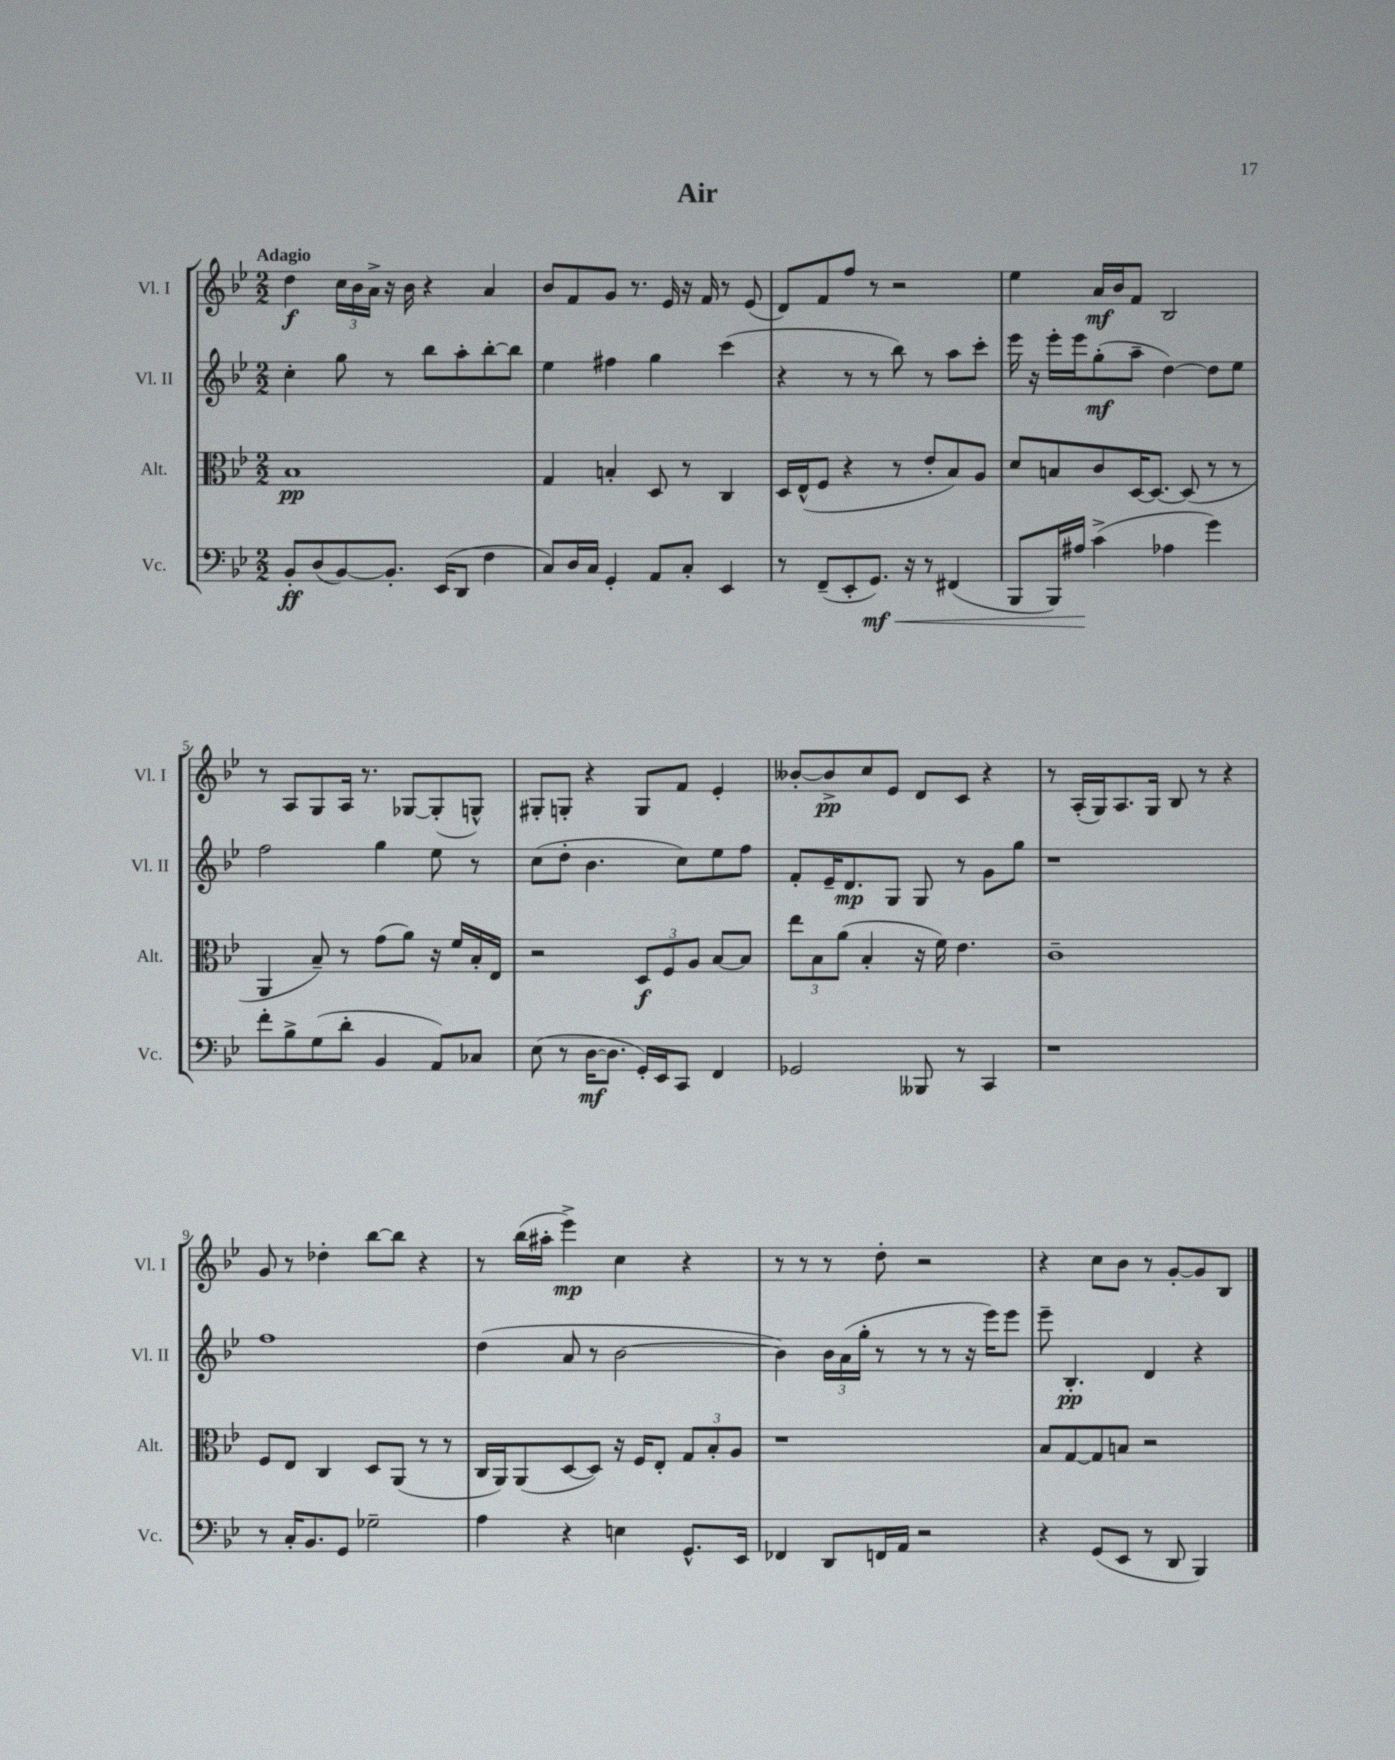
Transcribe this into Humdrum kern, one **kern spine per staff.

**kern	**dynam	**kern	**dynam	**kern	**dynam	**kern	**dynam
*part4	*part4	*part3	*part3	*part2	*part2	*part1	*part1
*staff4	*staff4	*staff3	*staff3	*staff2	*staff2	*staff1	*staff1
*I"Vc.	*	*I"Alt.	*	*I"Vl. II	*	*I"Vl. I	*
*I'Vc.	*	*I'Alt.	*	*I'Vl. II	*	*I'Vl. I	*
*clefF4	*	*clefC3	*	*clefG2	*	*clefG2	*
*k[b-e-]	*	*k[b-e-]	*	*k[b-e-]	*	*k[b-e-]	*
*M2/2	*	*M2/2	*	*M2/2	*	*M2/2	*
=1	=1	=1	=1	=1	=1	=1	=1
!	!	!	!	!	!	!LO:TX:a:B:t=Adagio	!
8BB-'/L	ff	1B-	pp	4cc'\	.	4dd\	f
(8D/	.	.	.	.	.	.	.
[8BB-/)	.	.	.	8gg\	.	24cc\LL	.
.	.	.	.	.	.	24b-\	.
.	.	.	.	.	.	24a^\JJ	.
8.BB-'/J]	.	.	.	8r	.	16r	.
.	.	.	.	.	.	16b-\	.
.	.	.	.	8bb-\L	.	4r	.
(16EE-/KL	.	.	.	.	.	.	.
8DD/J	.	.	.	8aa'\	.	.	.
4F\	.	.	.	[8bb-'\	.	4a/	.
.	.	.	.	8bb-\J]	.	.	.
=2	=2	=2	=2	=2	=2	=2	=2
8C/L)	.	4G/	.	4ee-\	.	8b-/L	.
16D/L	.	.	.	.	.	8f/	.
16C/JJ	.	.	.	.	.	.	.
4GG'/	.	4Bn'/	.	4ff#X\	.	8g/J	.
.	.	.	.	.	.	8.r	.
8AA/L	.	8D/	.	4gg\	.	.	.
.	.	.	.	.	.	16e-/	.
8C'/J	.	8r	.	.	.	16r	.
.	.	.	.	.	.	16f/	.
4EE-/	.	4C/	.	(4ccc\	.	8r	.
.	.	.	.	.	.	(8e-/	.
=3	=3	=3	=3	=3	=3	=3	=3
8r	.	16D/LL	.	4r	.	8d/L)	.
.	.	(16E-^^/J	.	.	.	.	.
(8FF~/L	.	8F/J	.	.	.	8f/	.
8EE-'/	.	4r	.	8r	.	8ff/J	.
!	!LO:HP:b	!	!	!	!	!	!
8.GG/J)	< mf	.	.	8r	.	8r	.
.	.	8r	.	8bb-\)	.	2r	.
16r	.	.	.	.	.	.	.
8r	.	8e-'/L	.	8r	.	.	.
(4FF#X/	.	8B-/)	.	8aa\L	.	.	.
.	.	8A/J	.	8ccc'\J	.	.	.
=4	=4	=4	=4	=4	=4	=4	=4
8BBB-/L	.	8d/L	.	16eee-\	.	4ee-\	.
.	.	.	.	16r	.	.	.
16BBB-/L)	.	8Bn/	.	16eee-'\LL	.	.	.
16A#X/JJ	.	.	.	16eee-\J	.	.	.
(4c^\	[	8c/	.	(8gg'\	mf	16a/LL	mf
.	.	.	.	.	.	16b-/J	.
.	.	[16D/K	.	8aa~\J	.	8f/J	.
.	.	8.D/J_	.	.	.	.	.
4A-X\	.	.	.	[4dd\)	.	2B-/	.
.	.	(8D/]	.	.	.	.	.
4g\)	.	8r	.	8dd\L]	.	.	.
.	.	8r	.	8ee-\J	.	.	.
!!LO:LB:g=z
=5	=5	=5	=5	=5	=5	=5	=5
8f'\L	.	4AA/	.	2ff\	.	8r	.
8B-^\	.	.	.	.	.	8A/L	.
(8G\	.	8B-~/)	.	.	.	8G/	.
8d'\J	.	8r	.	.	.	16A/Jk	.
.	.	.	.	.	.	8.r	.
4BB-/	.	(8g\L	.	4gg\	.	.	.
.	.	8a\J)	.	.	.	[8G-X/L	.
8AA/L)	.	16r	.	8ee-\	.	(8G-'/]	.
.	.	16f/LL	.	.	.	.	.
8C-X/J	.	16B-'/	.	8r	.	8Gn^^/J)	.
.	.	16E-/JJ	.	.	.	.	.
=6	=6	=6	=6	=6	=6	=6	=6
(8E-\	.	2r	.	(8cc\L	.	8G#X'/L	.
8r	.	.	.	8dd'\J	.	8Gn'/J	.
[16D\KL	mf	.	.	4.b-\	.	4r	.
8.D\J]	.	.	.	.	.	.	.
16GG'/LL)	.	12D/L	f	.	.	8G/L	.
16EE-/J	.	.	.	.	.	.	.
.	.	12F/	.	.	.	.	.
8CC/J	.	.	.	8cc\L)	.	8f/J	.
.	.	12A/J	.	.	.	.	.
4FF/	.	[8B-/L	.	8ee-\	.	4e-'/	.
.	.	8B-/J]	.	8ff\J	.	.	.
=7	=7	=7	=7	=7	=7	=7	=7
2GG-X/	.	12ee-\L	.	8f'/L	.	[8b--X'/L	.
.	.	12B-\	.	.	.	.	.
.	.	.	.	16e-~/K	.	8b--^/]	pp
.	.	(12a\J	.	.	.	.	.
.	.	.	.	8.d/	mp	.	.
.	.	4B-'/	.	.	.	8cc/	.
.	.	.	.	8G/J	.	8e-/J	.
8BBB--X/	.	16r	.	8G/	.	8d/L	.
.	.	16f\)	.	.	.	.	.
8r	.	4.e-\	.	8r	.	8c/J	.
4CC/	.	.	.	8g\L	.	4r	.
.	.	.	.	8gg\J	.	.	.
=8	=8	=8	=8	=8	=8	=8	=8
1r	.	1c~	.	1r	.	8r	.
.	.	.	.	.	.	(16A'/LL	.
.	.	.	.	.	.	16G/J)	.
.	.	.	.	.	.	8.A/	.
.	.	.	.	.	.	16G/Jk	.
.	.	.	.	.	.	8B-/	.
.	.	.	.	.	.	8r	.
.	.	.	.	.	.	4r	.
!!LO:LB:g=z
=9	=9	=9	=9	=9	=9	=9	=9
8r	.	8F/L	.	1ff	.	8g/	.
16C'/KL	.	8E-/J	.	.	.	8r	.
8.BB-/	.	.	.	.	.	.	.
.	.	4C/	.	.	.	4dd-X'\	.
8GG/J	.	.	.	.	.	.	.
2G-X~\	.	8D/L	.	.	.	[8bb-\L	.
.	.	(8AA/J	.	.	.	8bb-\J]	.
.	.	8r	.	.	.	4r	.
.	.	8r	.	.	.	.	.
=10	=10	=10	=10	=10	=10	=10	=10
4A\	.	16C/LL	.	(4dd\	.	8r	.
.	.	16AA/J)	.	.	.	.	.
.	.	(8AA/	.	.	.	(16bb-\LL	.
.	.	.	.	.	.	16aa#X'\JJ	.
4r	.	[8D/	.	8a/	.	4eee-^\)	mp
.	.	8D/J])	.	8r	.	.	.
4En\	.	16r	.	[2b-\	.	4cc\	.
.	.	16F/KL	.	.	.	.	.
.	.	8E-'/J	.	.	.	.	.
8.GG^^/L	.	12G/L	.	.	.	4r	.
.	.	12B-'/	.	.	.	.	.
.	.	12A/J	.	.	.	.	.
16EE-/Jk	.	.	.	.	.	.	.
=11	=11	=11	=11	=11	=11	=11	=11
4FF-X/	.	1r	.	4b-\])	.	8r	.
.	.	.	.	.	.	8r	.
8DD/L	.	.	.	24b-\LL	.	8r	.
.	.	.	.	(24a\	.	.	.
.	.	.	.	24gg'\JJ	.	.	.
16FFn/L	.	.	.	8r	.	8dd'\	.
16AA/JJ	.	.	.	.	.	.	.
2r	.	.	.	8r	.	2r	.
.	.	.	.	8r	.	.	.
.	.	.	.	16r	.	.	.
.	.	.	.	16eee-\KL)	.	.	.
.	.	.	.	8eee-\J	.	.	.
=12	=12	=12	=12	=12	=12	=12	=12
4r	.	8B-/L	.	8eee-~\	.	4r	.
.	.	[8G/	.	4.B-'/	pp	.	.
(8GG/L	.	8G/]	.	.	.	8cc\L	.
8EE-/J	.	8Bn/J	.	.	.	8b-\J	.
8r	.	2r	.	4d/	.	8r	.
8DD/	.	.	.	.	.	[8g'/L	.
4BBB-/)	.	.	.	4r	.	8g/]	.
.	.	.	.	.	.	8B-/J	.
==	==	==	==	==	==	==	==
*-	*-	*-	*-	*-	*-	*-	*-
